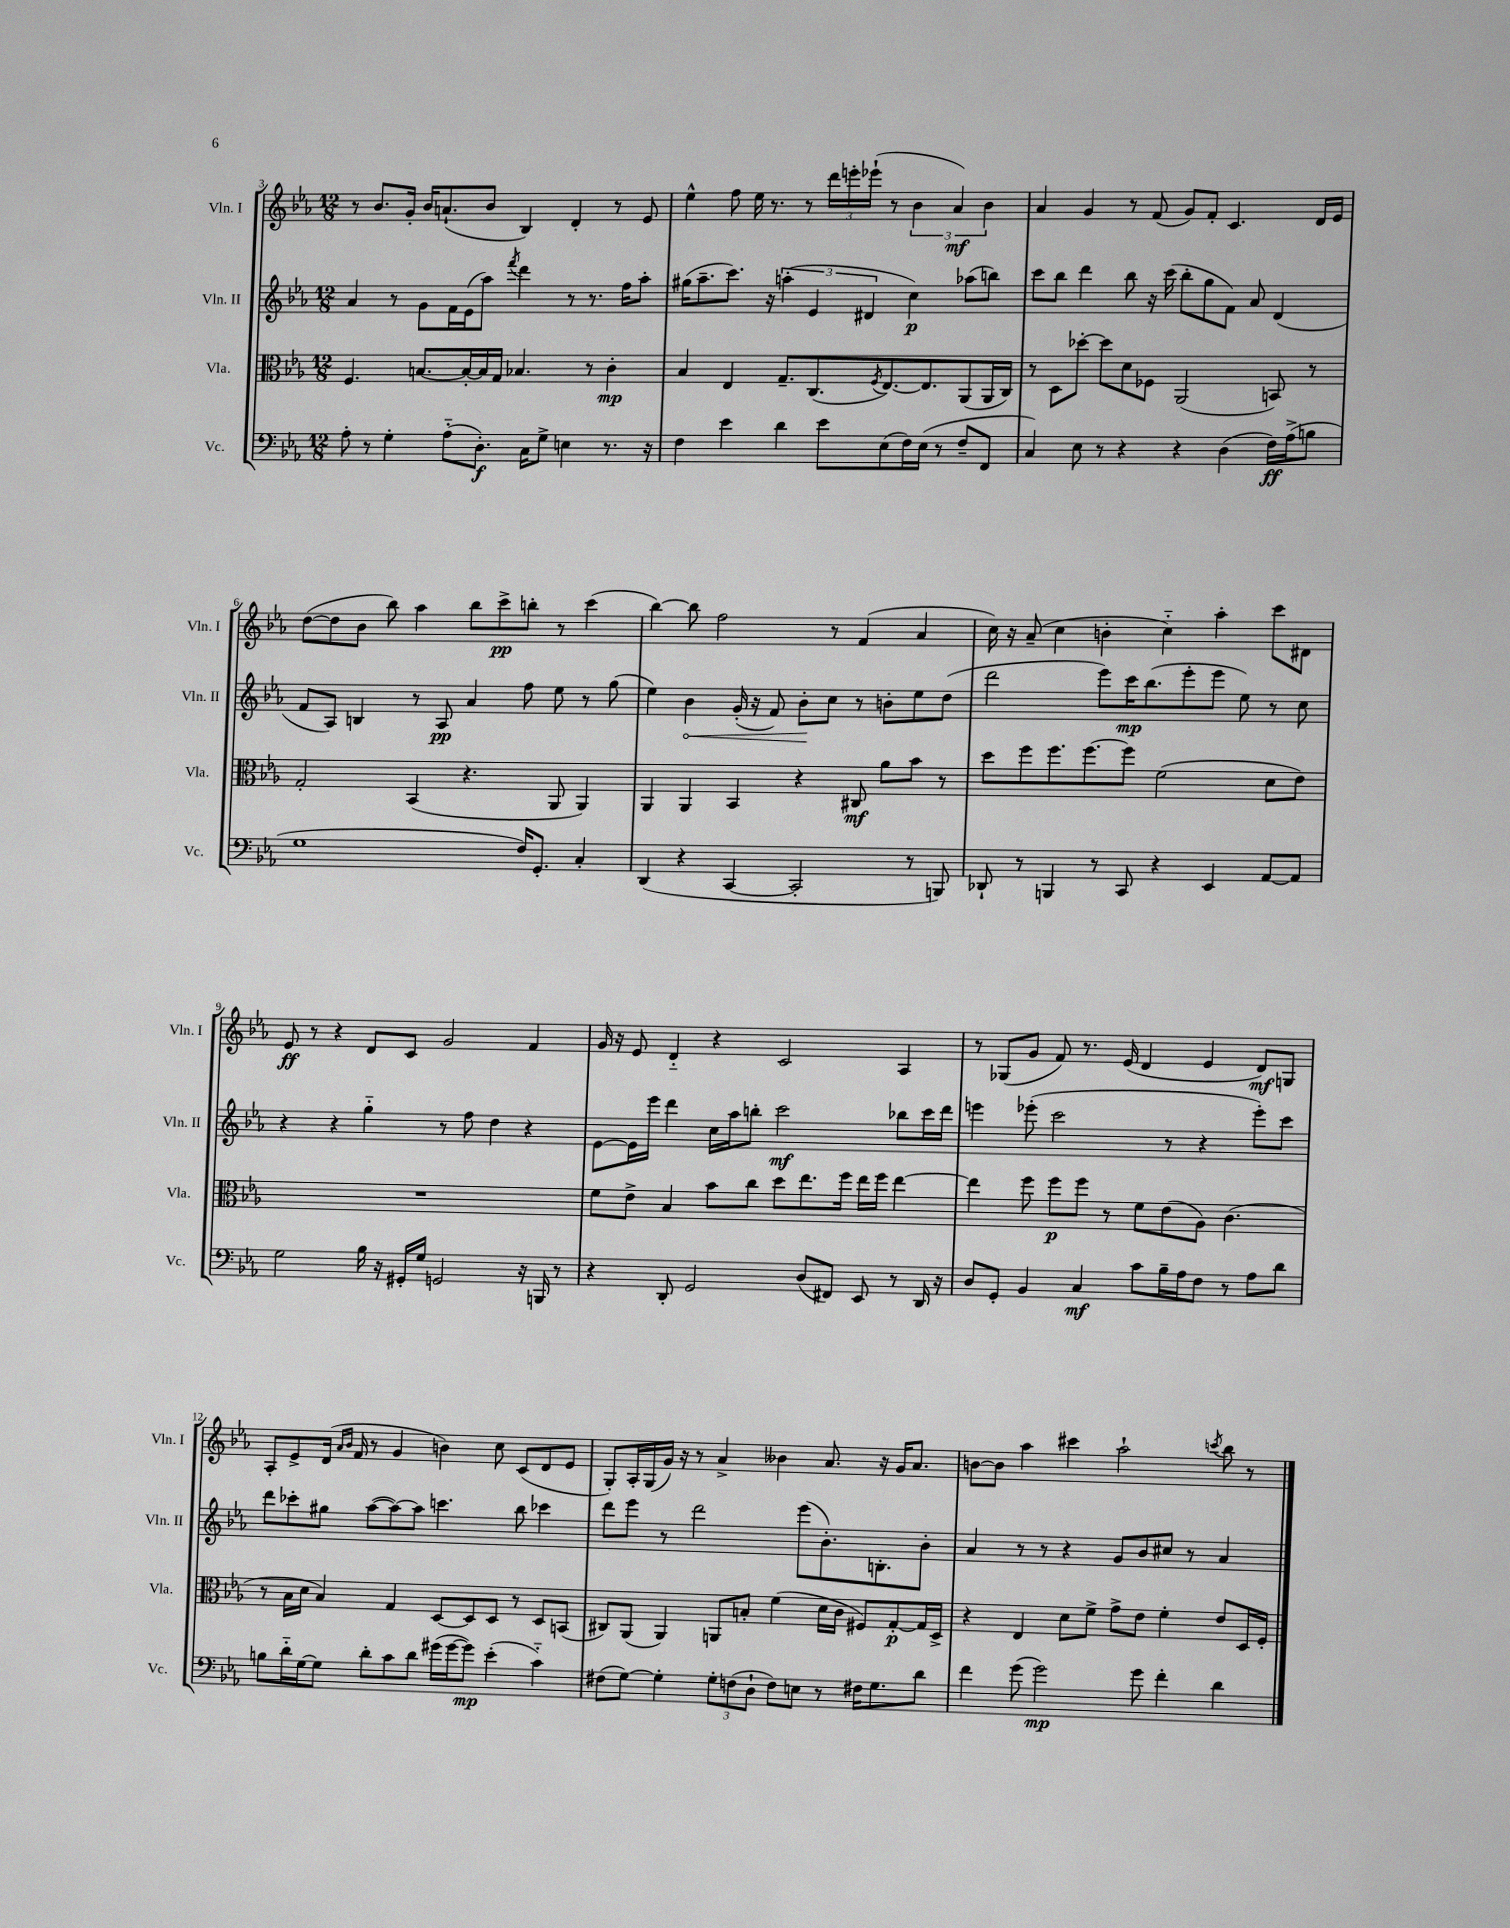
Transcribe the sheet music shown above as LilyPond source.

<<
\new StaffGroup <<
\new Staff = "s0" \with { instrumentName = "Vln. I" shortInstrumentName = "Vln. I" } {
    \clef treble \key ees \major \numericTimeSignature \time 12/8
    r8 bes'8. g'16-. bes'16 a'8.-!( bes'8 bes4) d'4-. r8 ees'8 |
    ees''4-^ f''8 ees''16 r8. r8 \tuplet 3/2 { d'''16 e'''16-. ees'''16-!( } r8 \tuplet 3/2 { bes'4 aes'4\mf) bes'4 } |
    aes'4 g'4 r8 f'8( g'8) f'8-. c'4. d'16 ees'16 |
    d''8~( d''8 bes'8 bes''8) aes''4 bes''8 c'''8->\pp b''8-. r8 c'''4( |
    bes''4~) bes''8 f''2 r8 f'4( aes'4 |
    c''16) r16 aes'8--( c''4 b'4-. c''4-_) aes''4-. c'''8 dis'8 |
    ees'8\ff r8 r4 d'8 c'8 g'2 f'4 |
    g'16 r16 ees'8 d'4-_ r4 c'2 aes4 |
    r8 ges8( g'8 f'8) r8. ees'16( d'4 ees'4 d'8\mf) g8 |
    aes8-. ees'8-> d'16( \grace { aes'16 bes'16 } f'16 r8 g'4 b'4) c''8 c'8( d'8 ees'8 |
    g8-.) aes16-. g16( g'16) r16 r8 aes'4-> beses'4 aes'8. r16 g'16 aes'8. |
    b'8~ b'8 aes''4 cis'''4 aes''2-! \acciaccatura { c'''8 } bes''8 r8 \bar "|." |
}
\new Staff = "s1" \with { instrumentName = "Vln. II" shortInstrumentName = "Vln. II" } {
    \clef treble \key ees \major \numericTimeSignature \time 12/8
    aes'4 r8 g'8 f'16 ees'16( aes''8) \acciaccatura { f'''8 } d'''4 r8 r8. f''16 aes''8-. |
    gis''16( aes''8.-- c'''8.) r16 \tuplet 3/2 { a''4-.( ees'4 dis'4 } c''4\p) aes''8( b''8) |
    c'''8 bes''8 d'''4 bes''8 r16 c'''16( bes''8-. g''8 f'8) aes'8 d'4( |
    f'8 aes8) b4 r8 aes8\pp aes'4 f''8 ees''8 r8 g''8( |
    ees''4) \once \override Hairpin.circled-tip = ##t bes'4\< g'16-.( r16 f'8) bes'8-.\! c''8 r8 b'8-. ees''8 d''8( |
    d'''2 ees'''8) c'''16\mp bes''8.( ees'''8-. ees'''8 ees''8) r8 c''8 |
    r4 r4 g''4-_ r8 f''8 d''4 r4 |
    ees'8~ ees'16 ees'''16 d'''4 c''16 aes''16 b''8-. c'''2\mf bes''8 c'''16 d'''16 |
    e'''4 ees'''8-.( c'''2 r8 r4 ees'''8-.) c'''8 |
    d'''8 ces'''8-. gis''8 aes''8~( aes''8~) aes''8 c'''4. bes''8 ces'''4 |
    d'''8 ees'''8 r8 d'''2 ees'''8( bes'8.-.) b8.-. bes'8-. |
    aes'4 r8 r8 r4 g'8 bes'8 cis''8 r8 aes'4 \bar "|." |
}
\new Staff = "s2" \with { instrumentName = "Vla." shortInstrumentName = "Vla." } {
    \clef alto \key ees \major \numericTimeSignature \time 12/8
    f4. b8.~ b16~-. b16 g16 bes4. r8 c'4-.\mp |
    bes4 ees4 g8.-- c8.( \acciaccatura { f8 } ees8.~) ees8. aes,8( aes,16 c16) |
    r8 d8 des''8~-. des''8 d'8 fes8 aes,2( b,8) r8 |
    g2-. bes,4( r4. aes,8 aes,4) |
    aes,4 aes,4 bes,4 r4 cis8\mf aes'8 bes'8 r8 |
    d''8 f''8 f''8. f''8.~ f''8 f'2( d'8 ees'8) |
    R1. |
    f'8 ees'8-> bes4 bes'8 c''8 d''8 ees''8. f''16 ees''16 f''16 ees''4~ |
    ees''4 f''8 f''8\p f''8 r8 f'8 ees'8( aes8) c'4.( |
    r8 bes16 d'16 bes4) g4 d8~ d8 d8 r8 d8 b,8( |
    cis8) aes,8( aes,4) a,8 b8-. f'4( d'16 c'16 fis8) g8~-.\p g16 d16-> |
    r4 ees4 d'8 f'8-> g'8-> ees'8 f'4-. ees'8 d16 f16-. \bar "|." |
}
\new Staff = "s3" \with { instrumentName = "Vc." shortInstrumentName = "Vc." } {
    \clef bass \key ees \major \numericTimeSignature \time 12/8
    aes8-. r8 g4-. aes8-_( d8.-.\f) c16 g8-> e4 r8. r16 |
    f4 ees'4 d'4 ees'8 ees8( f16) ees16( r8 f8-- f,8 |
    c4) ees8 r8 r4 r4 d4( f16\ff) aes16->( b8 |
    g1 f16) g,8.-. c4-. |
    d,4( r4 c,4~ c,2-. r8 b,,8) |
    des,8-! r8 b,,4 r8 c,8 r4 ees,4 aes,8~ aes,8 |
    g2 bes16 r16 gis,16-. g16 g,2 r16 b,,16 r8 |
    r4 d,8-. g,2 d8( fis,8) ees,8 r8 d,16 r16 |
    d8 g,8-. bes,4 c4\mf c'8 bes16-- aes16 f8 r8 aes8 d'8 |
    b8 d'16-_ g16~ g8 d'8-. c'8 d'8 gis'16( gis'16~ gis'8\mp) ees'4-.( c'4-_) |
    fis8( g8~) g4-. \tuplet 3/2 { g8-. f8( d8-! } f8) e8 r8 fis16 g8. d'8 |
    f'4 g'8( g'2\mp) g'8 f'4-. d'4 \bar "|." |
}
>>
>>
\layout { \context { \Score currentBarNumber = #3 } }
